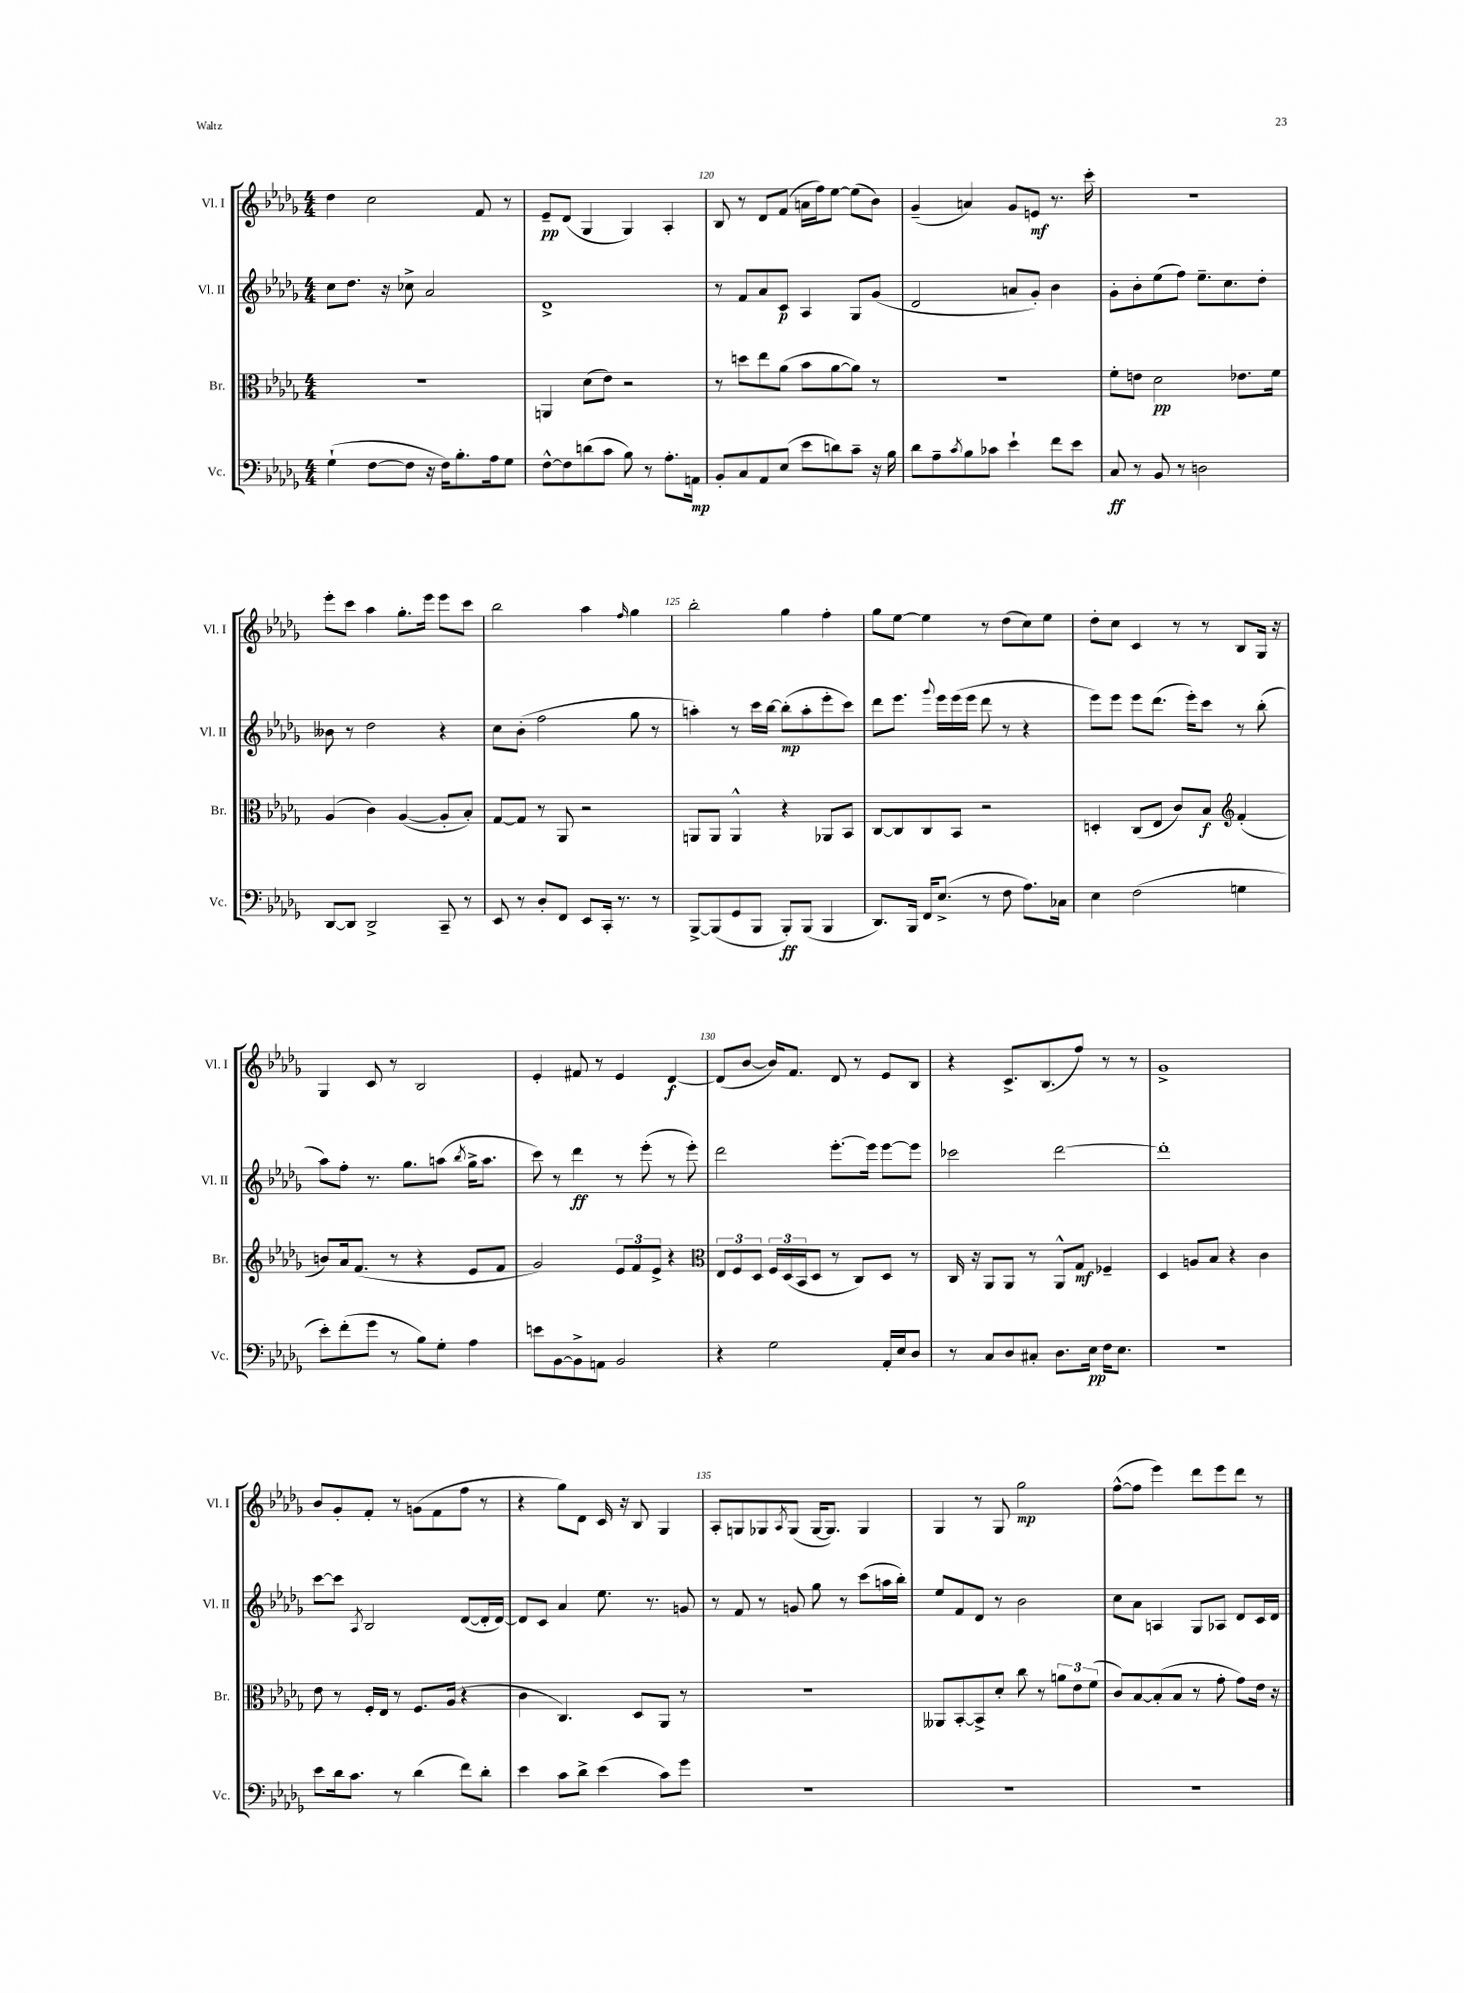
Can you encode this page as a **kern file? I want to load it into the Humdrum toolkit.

**kern	**dynam	**kern	**dynam	**kern	**dynam	**kern	**dynam
*part4	*part4	*part3	*part3	*part2	*part2	*part1	*part1
*staff4	*staff4	*staff3	*staff3	*staff2	*staff2	*staff1	*staff1
*I"Vc.	*	*I"Br.	*	*I"Vl. II	*	*I"Vl. I	*
*I'Vc.	*	*I'Br.	*	*I'Vl. II	*	*I'Vl. I	*
*clefF4	*	*clefC3	*	*clefG2	*	*clefG2	*
*k[b-e-a-d-g-]	*	*k[b-e-a-d-g-]	*	*k[b-e-a-d-g-]	*	*k[b-e-a-d-g-]	*
*M4/4	*	*M4/4	*	*M4/4	*	*M4/4	*
=118	=118	=118	=118	=118	=118	=118	=118
(4G-`\	.	1r	.	8cc\L	.	4dd-\	.
.	.	.	.	8.dd-\J	.	.	.
[8F\L	.	.	.	.	.	2cc\	.
.	.	.	.	16r	.	.	.
8F\J]	.	.	.	8cc-X^\	.	.	.
16r	.	.	.	2a-/	.	.	.
16F\KL)	.	.	.	.	.	.	.
8.B-'\	.	.	.	.	.	.	.
.	.	.	.	.	.	8f/	.
16A-\k	.	.	.	.	.	.	.
8G-\J	.	.	.	.	.	8r	.
=119	=119	=119	=119	=119	=119	=119	=119
[8F^^\L	.	4AAn/	.	1d-^	.	8e-~/L	pp
8F\]	.	.	.	.	.	(8d-/J	.
(8dn\	.	(8d-\L	.	.	.	4G-/	.
8c\J	.	8e-\J)	.	.	.	.	.
8B-\)	.	2r	.	.	.	4G-/)	.
8r	.	.	.	.	.	.	.
8.A-'\L	.	.	.	.	.	4A-'/	.
16AAn\Jk	mp	.	.	.	.	.	.
=120	=120	=120	=120	=120	=120	=120	=120
8BB-'/L	.	8r	.	8r	.	8B-/	.
8C/	.	8ddn\L	.	8f/L	.	8r	.
8AA-/	.	8ee-\	.	8a-/	.	8d-/L	.
(8E-/J	.	(8a-\J	.	8c/J	p	(8f/J	.
8e-\L	.	8b-\L	.	4A-/	.	16an\LL	.
.	.	.	.	.	.	16ff\J)	.
8dn\)	.	[8a-\	.	.	.	[8ee-\J	.
8c~\J	.	8a-\J])	.	8G-/L	.	(8ee-\L]	.
16r	.	8r	.	(8g-/J	.	8b-\J)	.
16B-\	.	.	.	.	.	.	.
=121	=121	=121	=121	=121	=121	=121	=121
8d-\L	.	1r	.	2d-/	.	(4g-~/	.
8A-~\	.	.	.	.	.	.	.
8qc/	.	.	.	.	.	.	.
8B-\	.	.	.	.	.	4an/)	.
8c-X\J	.	.	.	.	.	.	.
4e-`\	.	.	.	8an/L	.	8g-/L	.
.	.	.	.	8g-'/J)	.	8en/J	mf
8f\L	.	.	.	4b-\	.	8.r	.
8e-\J	.	.	.	.	.	.	.
.	.	.	.	.	.	16ccc'\	.
=122	=122	=122	=122	=122	=122	=122	=122
8C/	ff	8f'\L	.	8g-'\L	.	1r	.
8r	.	8en\J	.	8b-'\	.	.	.
8BB-/	.	2d-\	pp	(8ee-\	.	.	.
8r	.	.	.	8ff\J)	.	.	.
2Dn\	.	.	.	8.ee-~\L	.	.	.
.	.	.	.	8.cc\	.	.	.
.	.	8.e-X\L	.	.	.	.	.
.	.	.	.	8dd-'\J	.	.	.
.	.	16f\Jk	.	.	.	.	.
!!LO:LB:g=z
=123	=123	=123	=123	=123	=123	=123	=123
[8DD-/L	.	(4A-/	.	8b--X\	.	8eee-'\L	.
8DD-/J]	.	.	.	8r	.	8ccc\J	.
2DD-^/	.	4c\)	.	2dd-\	.	4aa-\	.
.	.	([4A-/	.	.	.	8.gg-'\L	.
.	.	.	.	.	.	16eee-\Jk	.
8CC~/	.	8A-'/L]	.	4r	.	8eee-\L	.
8r	.	8B-'/J)	.	.	.	8ccc\J	.
=124	=124	=124	=124	=124	=124	=124	=124
8EE-/	.	[8G-/L	.	8cc\L	.	2bb-\	.
8r	.	8G-/J]	.	(8b-'\J	.	.	.
8D-'/L	.	8r	.	2ff\	.	.	.
8FF/J	.	8AA-/	.	.	.	.	.
8EE-/L	.	2r	.	.	.	4aa-\	.
16CC'/Jk	.	.	.	.	.	.	.
8.r	.	.	.	.	.	.	.
.	.	.	.	.	.	16qqff/	.
.	.	.	.	8gg-\	.	4gg-\	.
8r	.	.	.	8r	.	.	.
=125	=125	=125	=125	=125	=125	=125	=125
[8BBB-^/L	.	8AAn/L	.	4aan'\)	.	2bb-'\	.
(8BBB-/]	.	8AA/J	.	.	.	.	.
8GG-/	.	4AA^^/	.	8r	.	.	.
8BBB-/J	.	.	.	16ccc\LL	.	.	.
.	.	.	.	[16bb-\JJ	.	.	.
8BBB-'/L)	ff	4r	.	(8bb-'\L]	mp	4gg-\	.
(8BBB-/J	.	.	.	8aa'\	.	.	.
4BBB-/	.	8AA-X/L	.	8eee-'\	.	4ff'\	.
.	.	8BB-/J	.	8ccc\J)	.	.	.
=126	=126	=126	=126	=126	=126	=126	=126
8.DD-/L)	.	[8C/L	.	8ddd-\L	.	8gg-\L	.
.	.	8C/]	.	8.eee-\J	.	[8ee-\J	.
16BBB-/Jk	.	.	.	.	.	.	.
16FF/KL	.	8C/	.	.	.	4ee-\]	.
.	.	.	.	8qqggg-/	.	.	.
(8.E-^/J	.	.	.	16eee-\LL	.	.	.
.	.	8BB-/J	.	(16eee-\	.	.	.
.	.	.	.	16eee-\JJ	.	.	.
8r	.	2r	.	8ddd-\	.	8r	.
8F\	.	.	.	8r	.	(8dd-\L	.
8.A-\L)	.	.	.	4r	.	8cc\)	.
.	.	.	.	.	.	8ee-\J	.
16C-X\Jk	.	.	.	.	.	.	.
=127	=127	=127	=127	=127	=127	=127	=127
4E-\	.	4Dn'/	.	8eee-\L)	.	8dd-'\L	.
.	.	.	.	8eee-\J	.	8cc\J	.
(2F\	.	(8C/L	.	8eee-\L	.	4c/	.
.	.	8E-/J	.	(8.ddd-\J	.	.	.
.	.	8c/L)	.	.	.	8r	.
.	.	.	.	16eee-'\KL)	.	.	.
.	.	8B-/J	f	8ccc\J	.	8r	.
*	*	*clefG2	*	*	*	*	*
4Gn\	.	(4f'/	.	8r	.	8B-/L	.
.	.	.	.	(8bb-'\	.	16G-/Jk	.
.	.	.	.	.	.	16r	.
!!LO:LB:g=z
=128	=128	=128	=128	=128	=128	=128	=128
8e-'\L)	.	8bn/L)	.	8aa-\L)	.	4G-/	.
(8f'\	.	16a-/k	.	8ff'\J	.	.	.
.	.	(8.f/J	.	.	.	.	.
8g-\J	.	.	.	8.r	.	8c/	.
8r	.	8r	.	.	.	8r	.
.	.	.	.	8.gg-\L	.	.	.
8B-\L)	.	4r	.	.	.	2B-/	.
8G-'\J	.	.	.	(8aan\J	.	.	.
.	.	.	.	8qbb-/	.	.	.
4A-\	.	8e-/L	.	16gg-^\KL	.	.	.
.	.	.	.	8.aa\J	.	.	.
.	.	8f/J	.	.	.	.	.
=129	=129	=129	=129	=129	=129	=129	=129
8en\L	.	2g-/)	.	8ccc\)	.	4e-'/	.
[8BB-\	.	.	.	8r	.	.	.
8BB-^\]	.	.	.	4ddd-\	ff	8f#X/	.
8AAn\J	.	.	.	.	.	8r	.
2BB-/	.	12e-/L	.	8r	.	4e-/	.
.	.	12f/	.	.	.	.	.
.	.	.	.	(8eee-'\	.	.	.
.	.	12e-^/J	.	.	.	.	.
.	.	4r	.	8r	.	[4d-/	f
.	.	.	.	8eee-'\)	.	.	.
=130	=130	=130	=130	=130	=130	=130	=130
*	*	*clefC3	*	*	*	*	*
4r	.	12E-/L	.	2ddd-\	.	(8d-/L]	.
.	.	12F/	.	.	.	.	.
.	.	.	.	.	.	[8b-/J	.
.	.	12D-/J	.	.	.	.	.
2G-\	.	24F/LL	.	.	.	16b-/KL])	.
.	.	(24D-/	.	.	.	.	.
.	.	.	.	.	.	8.f/J	.
.	.	24BB-/J	.	.	.	.	.
.	.	8D-/J	.	.	.	.	.
.	.	8r	.	[8.eee-'\L	.	8d-/	.
.	.	8C/L)	.	.	.	8r	.
.	.	.	.	16eee-\Jk]	.	.	.
16AA-'/LL	.	8D-/J	.	[8eee-\L	.	8e-/L	.
16E-/J	.	.	.	.	.	.	.
8D-/J	.	8r	.	8eee-\J]	.	8B-/J	.
=131	=131	=131	=131	=131	=131	=131	=131
8r	.	16C/	.	2ccc-X\	.	4r	.
.	.	16r	.	.	.	.	.
8C/L	.	8AA-/L	.	.	.	.	.
8D-/	.	8AA-/J	.	.	.	8.c^/L	.
8C#X'/J	.	8r	.	.	.	.	.
.	.	.	.	.	.	(8.B-/	.
8.D-\L	.	8AA-^^/L	.	[2ddd-\	.	.	.
.	.	8G-/J	mf	.	.	8ff/J)	.
16E-\Jk	pp	.	.	.	.	.	.
16F\KL	.	4F-X~/	.	.	.	8r	.
8.E-\J	.	.	.	.	.	.	.
.	.	.	.	.	.	8r	.
=132	=132	=132	=132	=132	=132	=132	=132
1r	.	4D-/	.	1ddd-']	.	1g-^	.
.	.	8An/L	.	.	.	.	.
.	.	8B-/J	.	.	.	.	.
.	.	4r	.	.	.	.	.
.	.	4c\	.	.	.	.	.
!!LO:LB:g=z
=133	=133	=133	=133	=133	=133	=133	=133
8e-\L	.	8e-\	.	[8ccc\L	.	8b-/L	.
16d-\k	.	8r	.	8ccc\J]	.	8g-'/	.
8.c\J	.	.	.	.	.	.	.
.	.	.	.	8qA-/	.	.	.
.	.	16F'/LL	.	2B-/	.	8f'/J	.
.	.	16E-/JJ	.	.	.	.	.
8r	.	8r	.	.	.	8r	.
(4d-\	.	8.F/L	.	.	.	(8gn\L	.
.	.	.	.	.	.	8f\	.
.	.	(16A-/Jk	.	.	.	.	.
8f\L)	.	4r	.	([8d-/L	.	8ff\J	.
8d-'\J	.	.	.	16d-'/L]	.	8r	.
.	.	.	.	[16d-/JJ)	.	.	.
=134	=134	=134	=134	=134	=134	=134	=134
4e-\	.	4c\	.	8d-/L]	.	4r	.
.	.	.	.	8c/J	.	.	.
8c\L	.	4.C/)	.	4a-/	.	8gg-\L)	.
8d-^\J	.	.	.	.	.	8d-\J	.
(4e-\	.	.	.	8.ee-\	.	16c/	.
.	.	.	.	.	.	16r	.
.	.	8D-/L	.	.	.	8B-/	.
.	.	.	.	8.r	.	.	.
8c\L)	.	8AA-/J	.	.	.	4G-/	.
8g-\J	.	8r	.	8gn/	.	.	.
=135	=135	=135	=135	=135	=135	=135	=135
1r	.	1r	.	8r	.	8A-'/L	.
.	.	.	.	8f/	.	8Gn/	.
.	.	.	.	8r	.	8G-X/	.
.	.	.	.	.	.	8qA-/	.
.	.	.	.	8gn/	.	(8G-/J	.
.	.	.	.	8gg-\	.	[16G-/KL	.
.	.	.	.	.	.	8.G-/J])	.
.	.	.	.	8r	.	.	.
.	.	.	.	(8ccc\L	.	4G-/	.
.	.	.	.	16aan\L	.	.	.
.	.	.	.	16bb-'\JJ)	.	.	.
=136	=136	=136	=136	=136	=136	=136	=136
1r	.	8AA--X/L	.	8ee-/L	.	4G-/	.
.	.	[8BB-'/	.	8f/	.	.	.
.	.	8BB-^/]	.	8d-/J	.	8r	.
.	.	8d-'/J	.	8r	.	8G-/	.
.	.	8cc\	.	2b-\	.	2gg-\	mp
.	.	8r	.	.	.	.	.
.	.	12an\L	.	.	.	.	.
.	.	12e-\	.	.	.	.	.
.	.	(12f\J	.	.	.	.	.
=137	=137	=137	=137	=137	=137	=137	=137
1r	.	8c/L)	.	8cc\L	.	([8ff^^\L	.
.	.	[8B-/	.	8a-\J	.	8ff\J]	.
.	.	(8B-'/]	.	4An/	.	4eee-\)	.
.	.	8B-/J	.	.	.	.	.
.	.	8r	.	8G-/L	.	8ddd-\L	.
.	.	8g-'\	.	8A-X/J	.	8eee-\	.
.	.	8g-\L)	.	8d-/L	.	8ddd-\J	.
.	.	16e-\Jk	.	16c/L	.	8r	.
.	.	16r	.	16d-/JJ	.	.	.
==	==	==	==	==	==	==	==
*-	*-	*-	*-	*-	*-	*-	*-
